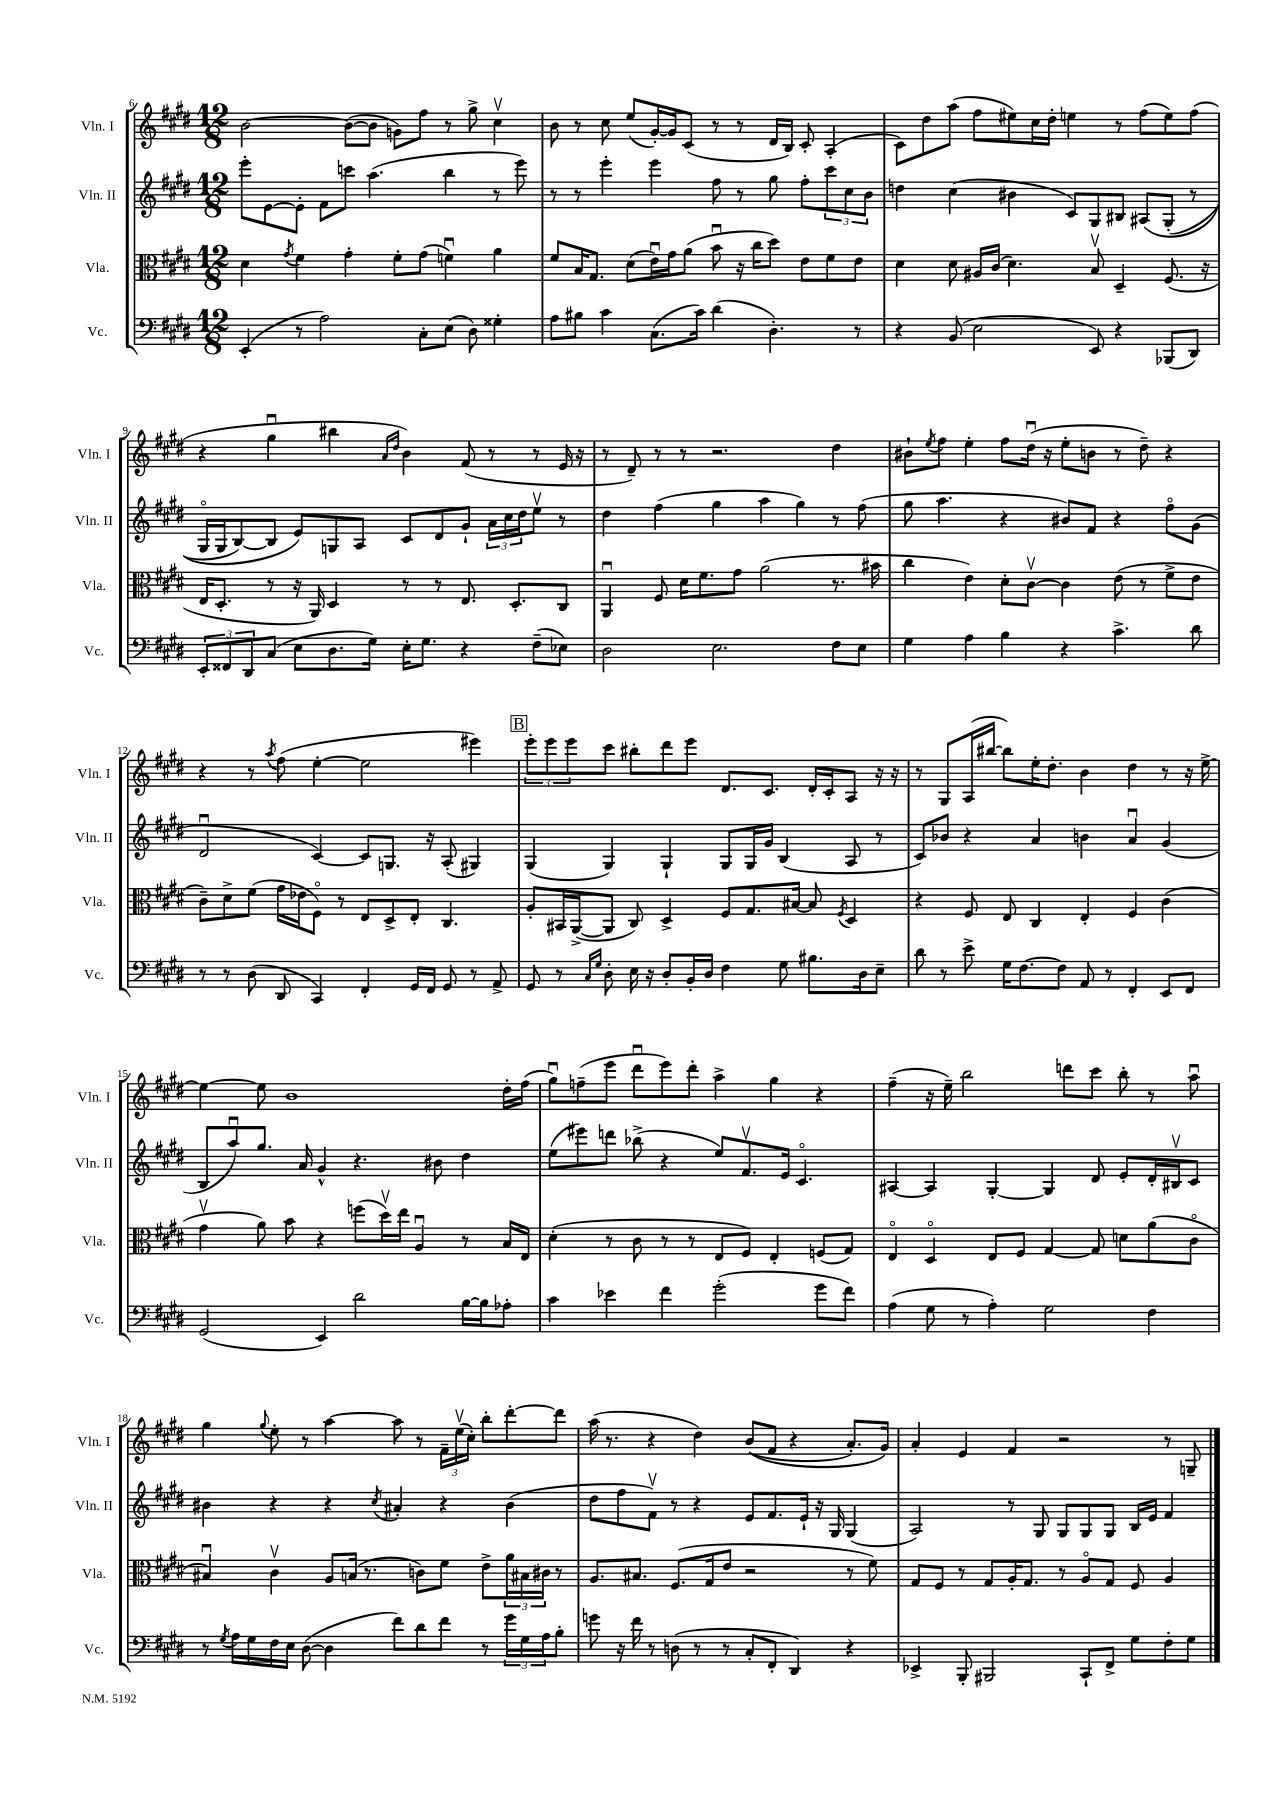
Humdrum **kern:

**kern	**kern	**kern	**kern
*staff4	*staff3	*staff2	*staff1
*clefF4	*clefC3	*clefG2	*clefG2
*k[f#c#g#d#]	*k[f#c#g#d#]	*k[f#c#g#d#]	*k[f#c#g#d#]
*M12/8	*M12/8	*M12/8	*M12/8
(4EE'/	4d#\	8eee'\L	[2b\
.	.	[8e\	.
.	8qg#/	.	.
8r	4f#\	8e'\]J	.
2A\)	.	8f#\L	.
.	4g#'\	8ccc\J	(8b\_L
.	.	(4.aa\	8b\]J
.	8f#'\L	.	8g\L)
8C#'\L	(8g#\J	.	8ff#\J
(8E\J	4fu\)	4bb\	8r
8D#\)	.	.	8gg#^\
4G##'\	4a\	8r	4cc#v\
.	.	8eee\)	.
=	=	=	=
8A\L	8f#/L	8r	8b\
8B#\J	16B/K	8r	8r
.	8.G#/J	.	.
4c#\	.	4eee'\	8cc#\
.	(8d#\L	.	(8ee/L
(8.C#\L	16eu\L)	4eee\	[16g#'/L)
.	16g#\J	.	16g#/]J
.	(8a\J	.	(8c#/J
16c#\Jk)	.	.	.
(4d#\	8bu\	8ff#\	8r
.	16r	8r	8r
.	16cc#\LK	.	.
4.D#'\)	8dd#\J)	8gg#\	16d#/LL
.	.	.	16B/JJ)
.	8e\L	8ff#'\L	8c#'/
.	8f#\	12ccc#\	(4A'/
.	.	12cc#\	.
8r	8e\J	.	.
.	.	12b\J	.
=	=	=	=
4r	4d#\	4dd\	8c#\L)
.	.	.	8dd#\
(8BB/	8d#\	(4cc#\	(8aa\J
2E\	16A#/LL	.	8ff#\L
.	(16c#/JJ	.	.
.	4.d#\)	4b#\	8ee#\)
.	.	.	16cc#\L
.	.	.	16dd#'\JJ
.	.	8c#/L)	4ee\
8EE/)	8Bv/	8G#/	.
4r	4D#~/	8B#/J	8r
.	.	&(8A#/L	(8ff#\L
(8BBB-/L	(8.F#/	(8G#'/J	8ee\)
8DD#/J)	.	8r	(8ff#\J
.	16r	.	.
=	=	=	=
12EE'/L	16E/LK	16G#o/LL	4r
.	8.D#'/J	16G#/J	.
12FF##/	.	.	.
.	.	[8B/)	.
12DD#/	.	.	.
(8C#/J	8r	8B/]J	4gg#u\
8E\L	16r	8e/L&)	.
.	16AA/)	.	.
8.D#\	4D#/	8G/	4bb#\
.	.	8A/J	.
16G#\Jk)	.	.	.
.	.	.	16qqa/LL
.	.	.	16qqdd#/JJ
16E'\LK	8r	8c#/L	4b\)
8.G#\J	.	.	.
.	8r	8d#/	.
4r	8.E/	8g#`/J	(8f#/
.	.	24a\LL	8r
.	.	24cc#\	.
.	8.D#'/L	.	.
.	.	24dd#\J	.
(8F#~\L	.	8eev\J	8r
8E-\J)	8C#/J	8r	16e/
.	.	.	16r
=	=	=	=
2D#\	4AAu/	4dd#\	8r
.	.	.	8d#~/)
.	8F#/	(4ff#\	8r
.	16d#\LK	.	8r
.	8.f#\	.	.
2.E\	.	4gg#\	2.r
.	8g#\J	.	.
.	(2a\	4aa\	.
.	.	4gg#\)	.
8F#\L	8.r	8r	4dd#\
8E\J	.	(8ff#\	.
.	16b#\	.	.
=	=	=	=
4G#\	4cc#\	8gg#\	8b#`\L
.	.	.	8qee/
.	.	4.aa\	8ff#\J
4A\	4e\)	.	4ee'\
4B\	8d#'\L	4r	8ff#\L
.	[8c#v\J	.	(16dd#u\Jk
.	.	.	16r
4r	4c#\]	8b#/L)	8ee'\L
.	.	8f#/J	8b\J
4.c#^\	(8e\	4r	8r
.	8r	.	8dd#~\)
.	8f#^\L	8ff#o\L	4r
8d#\	8e\J	(8g#\J	.
=	=	=	=
8r	8c#~\L)	2d#u/	4r
8r	8d#^\	.	.
(8D#\	(8f#\J	.	8r
.	.	.	8qaa/
8DD#/	16g#\LL	.	(8ff#\
.	16e-\J	.	.
4CC#/)	8F#o\J)	[4c#/)	[4ee'\
.	8r	.	.
4FF#'/	8E/L	8c#/]L	2ee\]
.	8D#^/	8.G/J	.
16GG#/LL	8E'/J	.	.
16FF#/JJ	.	16r	.
8GG#/	4.C#/	(8A'/	.
8r	.	4G#/)	4eee#\)
8AA^/	.	.	.
=	=	=	=
8GG#/	8A'/L	(4G#/	12eee'\L
.	.	.	12eee\
8r	16BB#/L	.	.
.	.	.	12eee\
.	([16AA^/J	.	.
16qqC#/LL	.	.	.
16qqG#/JJ	.	.	.
8D#'\	8AA/]J	4G#/)	8ccc#\J
16E\	8C#/)	.	8bb#'\L
16r	.	.	.
8D#'/L	4D#^/	4G#`/	8ddd#\
16BB'/L	.	.	8eee\J
16D#/JJ	.	.	.
4F#\	8F#/L	8G#/L	8.d#/L
.	8.G#/	16G#/L	.
.	.	16g#/JJ	8.c#/J
8G#\	.	(4B/	.
.	[16B#/Jk	.	.
8.B#\L	8B#/]	.	16d#'/LL
.	.	.	16c#'/J
.	8qF#/	.	.
.	4D#/	8A/	8A/J
16D#\k	.	.	.
8E~\J	.	8r	16r
.	.	.	16r
=	=	=	=
8d#\	4r	8c#/L)	8r
8r	.	8b-/J	8G#/L
8e^\	8F#/	4r	(16A/L
.	.	.	[16bb#/JJ
16G#\LK	8E/	.	8bb#\]L)
[8.F#\	.	.	.
.	4C#/	4a/	16ee'\K
.	.	.	8.dd#'\J
8F#\]J	.	.	.
8AA/	4E'/	4b\	4b\
8r	.	.	.
4FF#'/	4F#/	4au/	4dd#\
8EE/L	(4c#\	(4g#/	8r
8FF#/J	.	.	16r
.	.	.	[16ee^\
=	=	=	=
(2GG#/	4g#v\	8B/L	4ee\_
.	.	8aau/)	.
.	8a\)	8.gg#/J	8ee\]
.	8b\	.	1b
.	.	16a/	.
4EE/)	4r	4g#^^/	.
2d#\	(8ff\L	4.r	.
.	16dd#v\L)	.	.
.	16ee\JJ	.	.
.	4Au/	.	.
.	.	8b#\	.
[16B\LL	8r	4dd#\	.
16B\]J	.	.	.
8A-'\J	16B/LL	.	16dd#'\LL
.	16E/JJ	.	(16ff#\JJ
=	=	=	=
4c#\	(4d#'\	(8ee\L	8gg#u\L)
.	.	8eee#\)	(8ff~\
4e-\	8r	8ddd\J	8eee\J
.	8c#\	(8bb-^\	8ddd#u\L
4f#\	8r	4r	8eee\)
.	8r	.	8ddd#'\J
(2g#'\	8E/L	8ee/L)	4aa^\
.	8F#/J)	8.f#v/	.
.	4E'/	.	4gg#\
.	.	16e/Jk	.
.	.	4.c#o/	.
8g#\L	(8F/L	.	4r
8f#\J)	8G#/J)	.	.
=	=	=	=
(4A\	4Eo/	[4A#/	(4ff#~\
8G#\	4D#o/	4A#/]	16r
.	.	.	16ee~\)
8r	.	.	2bb\
4A'\)	8E/L	[4G#'/	.
.	8F#/J	.	.
2G#\	[4G#/	4G#/]	.
.	.	.	8ddd\L
.	8G#/]	8d#/	8ccc#\J
.	8d\L	8e'/L	8bb'\
4F#\	(8a\	16d#'/L	8r
.	.	16B#v/J	.
.	8c#o\J	8c#/J	8aau\
=	=	=	=
8r	4B#u/)	4b#\	4gg#\
8qG#/	.	.	.
16A\LL	.	.	.
16G#\	.	.	.
.	.	.	8qqgg#/
16F#\	4c#v\	4r	8ee'\
16E\JJ	.	.	.
([8D#\	.	.	8r
4D#\]	8A/L	4r	[4aa\
.	(16B/Jk	.	.
.	8.r	.	.
.	.	8qcc#/	.
8f#\L)	.	4a#'/	8aa\]
8d#\	8c\L)	.	8r
8f#\J	8f#\J	4r	24f#~\LL
.	.	.	(24eev\
.	.	.	24cc#'\JJ)
8r	8e^\L	.	8bb'\L
24g#\LL	24a\L	(4b#\	[8ddd#'\
24G#\	24B#\	.	.
24A\J	24c#\JJ	.	.
8B'\J	8r	.	8ddd#\]J
=	=	=	=
8g\	8.A/L	8dd#\L	(16aa\
.	.	.	8.r
16r	.	8ff#\	.
16f#\	8.B#/J	.	.
8r	.	8f#v\J)	4r
(8D\	(8.F#/L	8r	.
8r	.	4r	4dd#\)
.	16G#/k	.	.
8r	8e/J	.	.
8C#'/L	2r	8e/L	&((8b/L
8FF#'/J	.	8.f#/	8f#/J
4DD#/)	.	.	4r
.	.	16e`/Jk	.
.	.	16r	.
.	.	16G#/	.
4r	8r	(4G#/	8.a'/L)
.	8f#\)	.	.
.	.	.	16g#/Jk&)
=	=	=	=
4EE-^/	8G#/L	2A/)	4a'/
.	8F#/J	.	.
8BBB'/	8r	.	4e/
2BBB#/	8G#/L	.	.
.	16A'/K	8r	4f#/
.	8.G#/J	.	.
.	.	8G#/	.
.	8r	8G#/L	2r
8CC#`/L	8Ao/L	8G#/	.
8FF#^/J	8G#/J	8G#/J	.
8G#\L	8F#/	16B/LL	.
.	.	16e/JJ	.
8F#'\	4A/	4f#/	8r
8G#\J	.	.	8G~/
==	==	==	==
*-	*-	*-	*-
